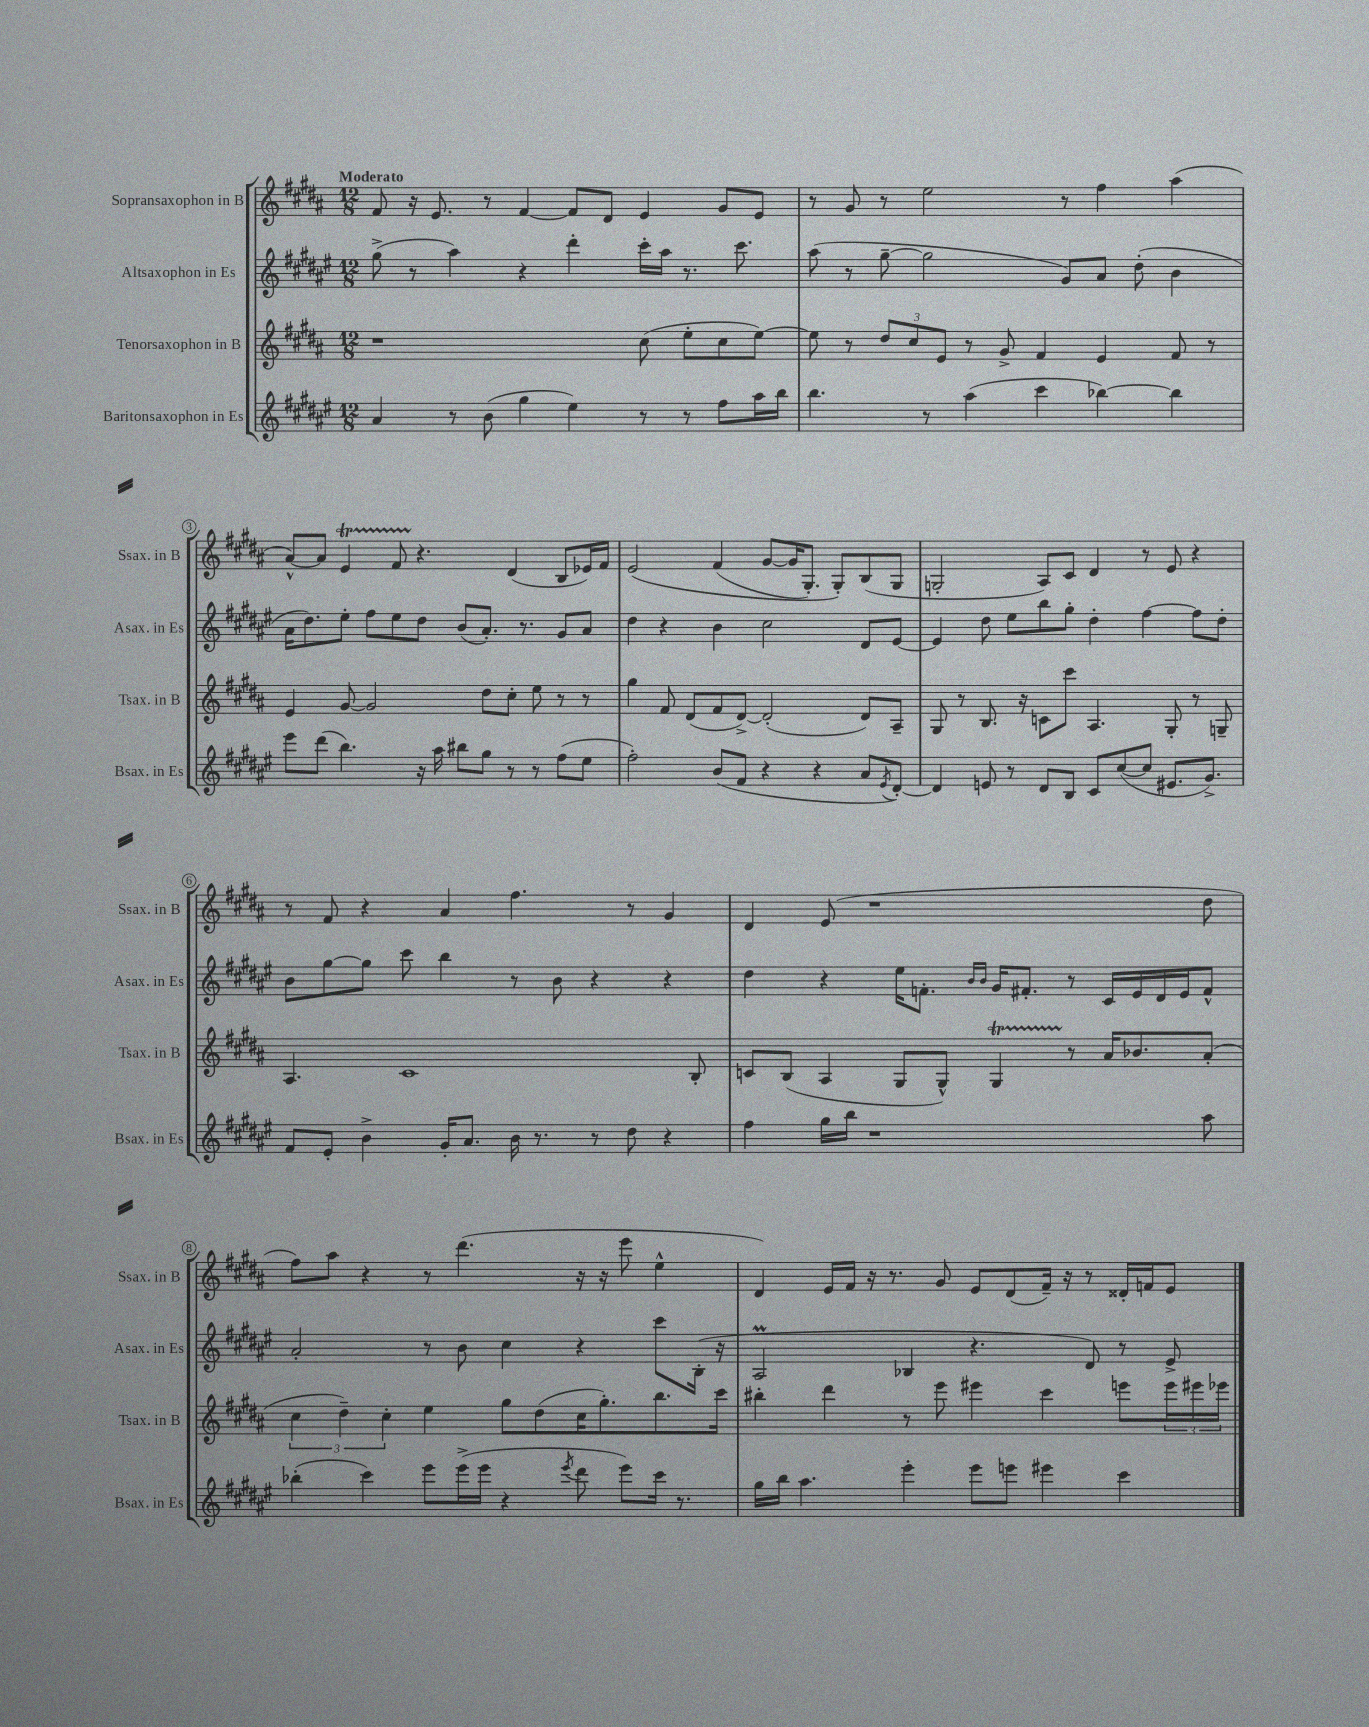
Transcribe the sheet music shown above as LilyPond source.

<<
\new StaffGroup <<
\new Staff = "s0" \with { instrumentName = "Sopransaxophon in B" shortInstrumentName = "Ssax. in B" } {
    \clef treble \key b \major \numericTimeSignature \time 12/8 \tempo "Moderato"
    fis'8 r16 e'8. r8 fis'4~ fis'8 dis'8 e'4 gis'8 e'8 |
    r8 gis'8 r8 e''2 r8 fis''4 ais''4( |
    ais'8~-^) ais'8 e'4\startTrillSpan fis'8 r4.\stopTrillSpan dis'4( b8 ees'16) fis'16 |
    e'2\( fis'4( gis'8~ gis'16 gis8.-.) gis8-.\) b8( gis8 |
    g2-. ais8) cis'8 dis'4 r8 e'8 r4 |
    r8 fis'8 r4 ais'4 fis''4. r8 gis'4 |
    dis'4 e'8( r1 dis''8 |
    fis''8) ais''8 r4 r8 dis'''4.( r16 r16 e'''8 e''4-^ |
    dis'4) e'16 fis'16 r16 r8. gis'8 e'8 dis'8( fis'16--) r16 r8 disis'16-. f'16 e'8 \bar "|." |
}
\new Staff = "s1" \with { instrumentName = "Altsaxophon in Es" shortInstrumentName = "Asax. in Es" } {
    \clef treble \key fis \major \numericTimeSignature \time 12/8
    gis''8->( r8 ais''4) r4 dis'''4-. cis'''16-. ais''16 r8. cis'''8. |
    ais''8( r8 gis''8~-- gis''2 gis'8) ais'8 dis''8-.( b'4 |
    ais'16 dis''8.) eis''8-. fis''8 eis''8 dis''8 b'8( ais'8.-.) r8. gis'8 ais'8 |
    dis''4 r4 b'4 cis''2 dis'8 eis'8~ |
    eis'4 dis''8 eis''8 b''8 gis''8-. dis''4-. fis''4~ fis''8 dis''8-. |
    b'8 gis''8~ gis''8 cis'''8 b''4 r8 b'8 r4 r4 |
    dis''4 r4 eis''16 f'8.-. \grace { b'16 b'16 } gis'16 fis'8.-. r8 cis'16 eis'16 dis'16 eis'16 fis'8-^ |
    ais'2-. r8 b'8 cis''4 r4 cis'''8 b16-.( r16 |
    ais2\prall bes4 r4. dis'8) r8 eis'8-> \bar "|." |
}
\new Staff = "s2" \with { instrumentName = "Tenorsaxophon in B" shortInstrumentName = "Tsax. in B" } {
    \clef treble \key b \major \numericTimeSignature \time 12/8
    r1 cis''8( e''8-. cis''8 e''8~) |
    e''8 r8 \tuplet 3/2 { dis''8 cis''8 e'8 } r8 gis'8-> fis'4 e'4 fis'8 r8 |
    e'4 gis'8~ gis'2 dis''8 cis''8-. e''8 r8 r8 |
    gis''4 fis'8 dis'8( fis'8 dis'8~->) dis'2-.( dis'8) ais8-- |
    gis8 r8 b8. r16 c'8 cis'''8 ais4. gis8-. r8 g8-- |
    ais4. cis'1 b8-. |
    c'8 b8( ais4 gis8 gis8-^) gis4\startTrillSpan r8\stopTrillSpan ais'16 bes'8. ais'8-.( |
    \tuplet 3/2 { cis''4 dis''4--) cis''4-. } e''4 gis''8 dis''8( cis''16 gis''8.-.) b''8. cis'''16 |
    bis''4-. dis'''4 r8 e'''8 eis'''4 cis'''4 e'''8 \tuplet 3/2 { e'''16 eis'''16 ees'''16 } \bar "|." |
}
\new Staff = "s3" \with { instrumentName = "Baritonsaxophon in Es" shortInstrumentName = "Bsax. in Es" } {
    \clef treble \key fis \major \numericTimeSignature \time 12/8
    ais'4 r8 b'8( gis''4 eis''4) r8 r8 fis''8 ais''16 b''16 |
    b''4. r8 ais''4( cis'''4 bes''4~) bes''4 |
    eis'''8 dis'''8( b''4.) r16 ais''16 bis''8 gis''8 r8 r8 fis''8( eis''8 |
    fis''2-.) b'8( fis'8 r4 r4 ais'8 \acciaccatura { eis'8 } dis'8~-.) |
    dis'4 e'8 r8 dis'8 b8 cis'8 cis''8~( cis''8 eis'8. gis'8.->) |
    fis'8 eis'8-. b'4-> gis'16-. ais'8. b'16 r8. r8 dis''8 r4 |
    fis''4 gis''16 b''16 r1 ais''8 |
    bes''4-.( cis'''4) eis'''8 eis'''16->( eis'''16 r4 \acciaccatura { eis'''8 } dis'''8 eis'''8) cis'''16 r8. |
    gis''16 b''16 ais''4. eis'''4-. eis'''8 e'''8 eis'''4 cis'''4 \bar "|." |
}
>>
>>
\layout { \context { \Score \override BarNumber.stencil = #(make-stencil-circler 0.1 0.3 ly:text-interface::print) } }
